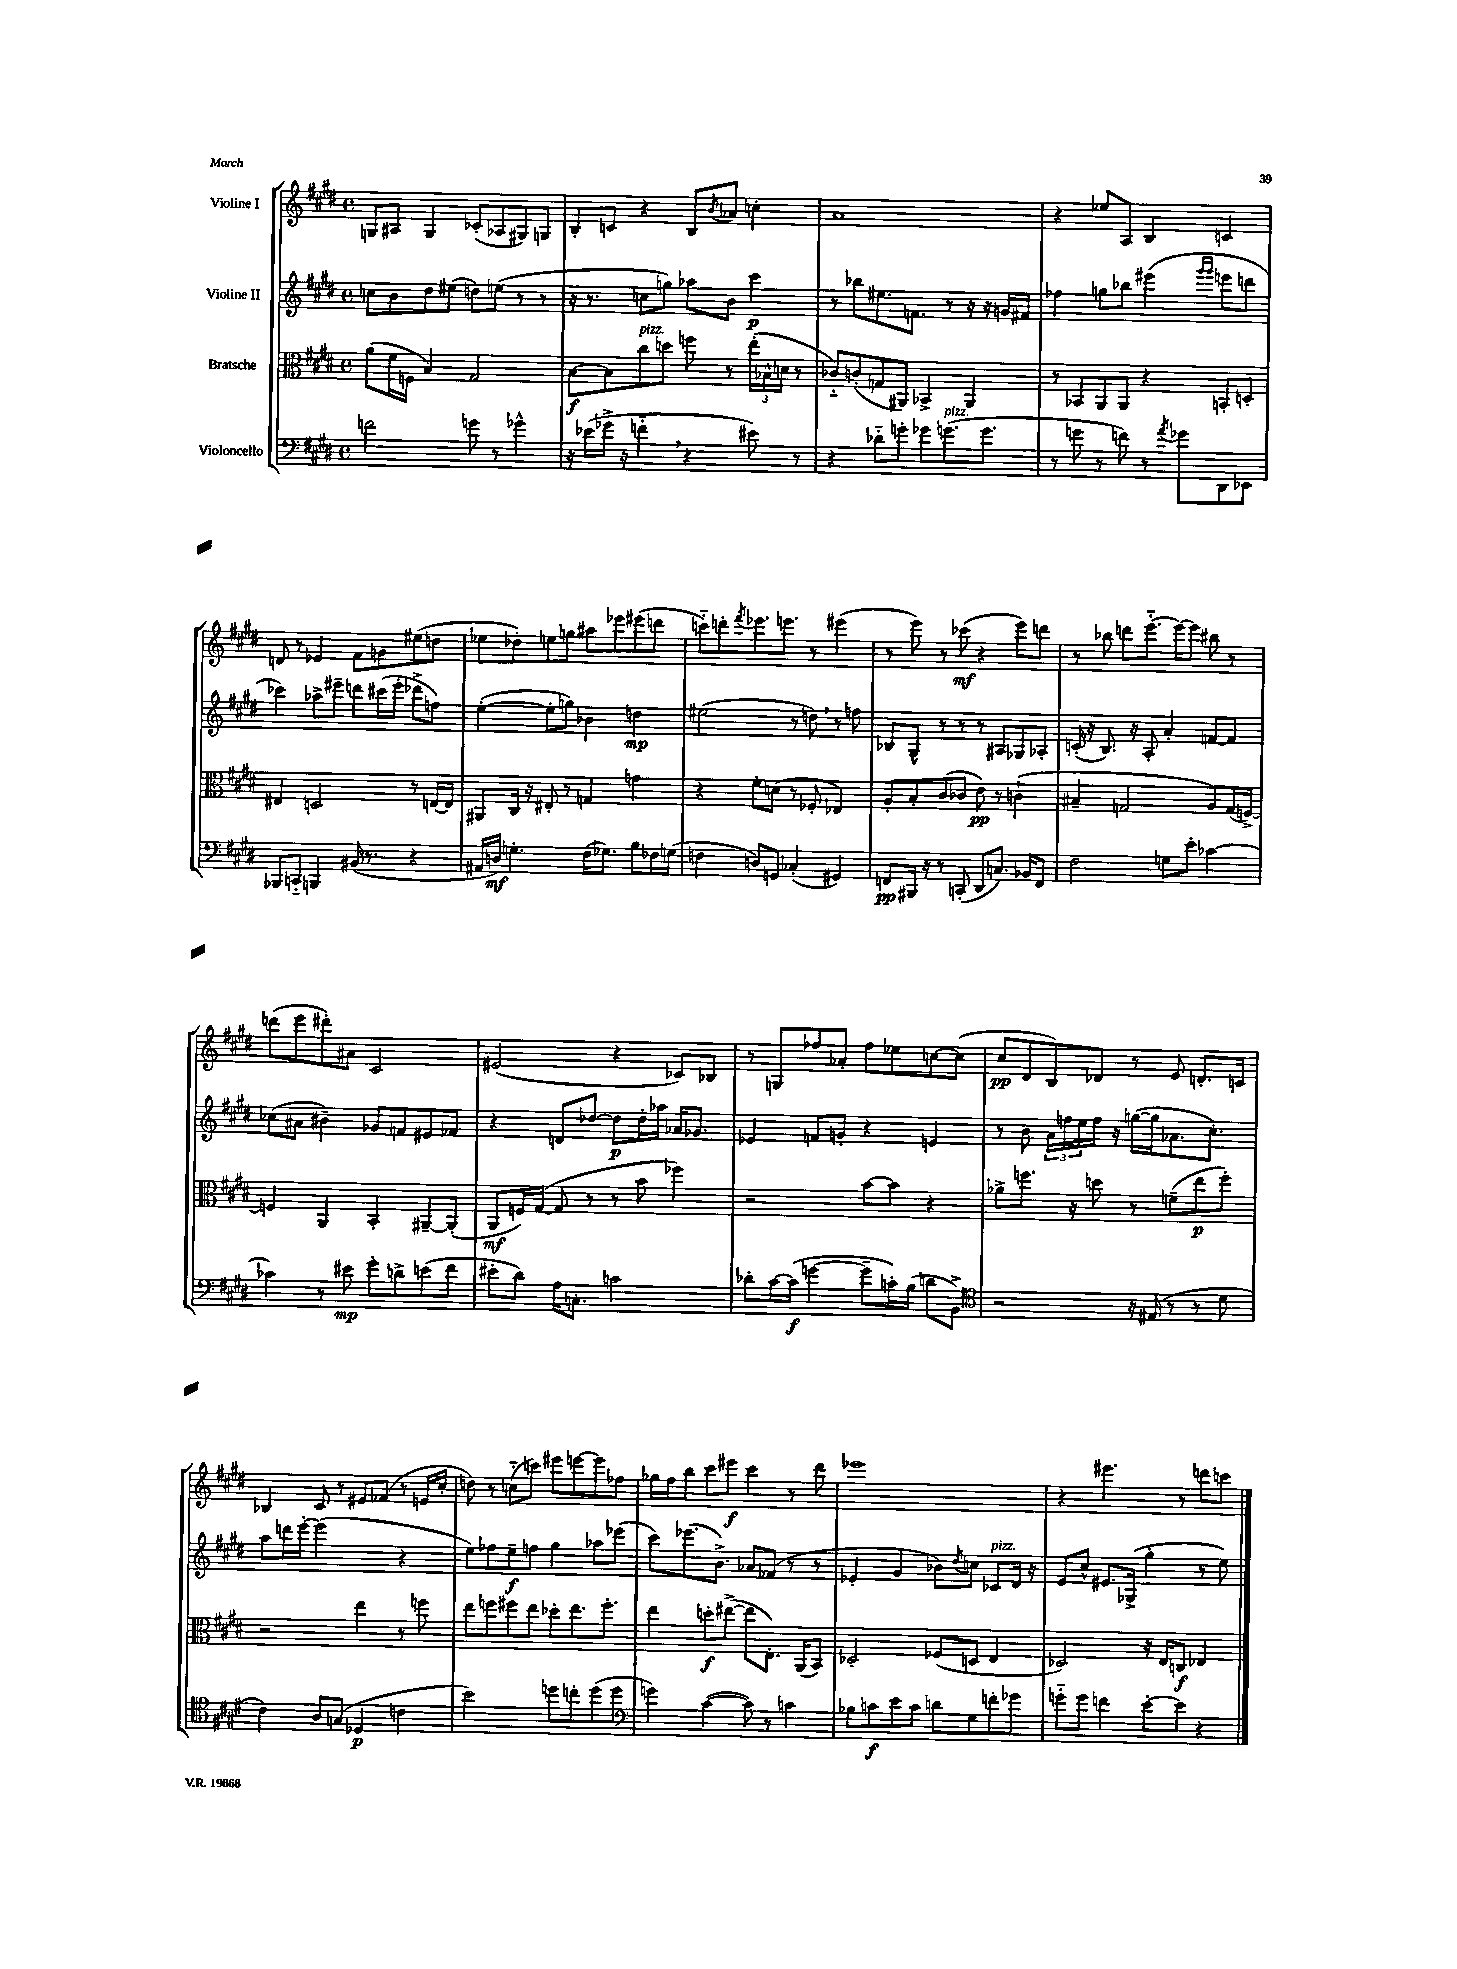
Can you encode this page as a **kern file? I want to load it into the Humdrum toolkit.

**kern	**kern	**kern	**kern
*staff4	*staff3	*staff2	*staff1
*clefF4	*clefC3	*clefG2	*clefG2
*k[f#c#g#d#]	*k[f#c#g#d#]	*k[f#c#g#d#]	*k[f#c#g#d#]
*M4/4	*M4/4	*M4/4	*M4/4
*met(c)	*met(c)	*met(c)	*met(c)
2f	(8a	8cc	8G
.	16f#	8b	8A#
.	16F	.	.
.	4B)	8dd#	4G
.	.	(8ee#	.
8g	2G#	8dd)	(8c-'
8r	.	(8ee	8A-
4g-^^	.	8r	8G#)
.	.	8r	8G
=	=	=	=
16r	[8B	16r	8B'
(16e-	.	8.r	.
16g-^	8B]	.	8c
16r	.	.	.
4f'~	8cc#	8cc	4r
.	8dd	8gg)	.
4r	8ff	8aa-	8B
.	.	.	8qb
.	8r	8b	8a-
8e#)	(24ee'	4ccc#	4cc'
.	24B-^^	.	.
.	24d	.	.
8r	8r	.	.
=	=	=	=
4r	8c-'~)	8r	1a
.	(8c'	8bb-	.
8d-'~	8G	8.ee#	.
8g'	8AA#)	.	.
.	.	8.f	.
8g-	4BB-^	.	.
(8.g	.	8r	.
.	4AA#	16r	.
8.g	.	16r	.
.	.	16g	.
.	.	16f#	.
=	=	=	=
8r	8r	4ff-	4r
8g	8BB-	.	.
8r	8AA	8gg	8ee-
8f)	8AA	8bb-	8A
8r	4r	(4eee#	4B
8qa	.	.	.
8g-	.	.	.
.	.	16qqggg#	.
.	.	16qqggg#	.
8DD#	8BB'	8eee	4c
8EE-	8D'	8ddd	.
=	=	=	=
8BBB-	4E#	4ccc-)	8d
8CC'~	.	.	8r
4BBB	2D	8aa-^	4e-
.	.	8eee#~	.
(16BB#	.	8ddd	8f#
8.r	.	.	.
.	.	(16ccc#	8g
.	.	16eee#'	.
4r	8r	8ddd-^	(8ee#
.	[16E	8ff)	8dd
.	16E]	.	.
=	=	=	=
16AA#	8AA#	([4ee'	8ee-
16D)	.	.	.
4.G'	16C#	.	8dd-')
.	16r	.	.
.	8E#'	8ee']	8ee
.	8r	8gg)	8gg
(16F#	4G	4b-	8aa#
8.G-)	.	.	.
.	.	.	8eee-
8B	4g	4dd	(8eee#
16F-	.	.	8ddd
(16G	.	.	.
=	=	=	=
4F	4r	(2ee#	8ccc'~)
.	.	.	8ddd'
.	.	.	8qfff#
8D)	8f#'	.	8.eee-
8GG	(8d	.	.
.	.	.	8.eee
(4C-'	8r	8r	.
.	8F-'	8dd)	8r
4GG#)	4E-)	8r	(4eee#
.	.	8ff	.
=	=	=	=
8FF	8A'	8B-	8r
16BBB#	8B'	8G#^^	8eee)
16r	.	.	.
8r	(8c#	8r	8r
(8CC'	8c-	8r	(8ccc-
8DD#	8e)	8r	4r
8.C)	8r	8A#	.
.	(4c`	8G-	8eee)
16BB-	.	.	.
8FF	.	8A-'	8ddd
=	=	=	=
2F#	4B#~	(16c'	8r
.	.	16r	.
.	.	8.B)	8bb-
.	2G	.	8ddd
.	.	16r	.
.	.	8A'	[8.eee'~
8G	.	4a'	.
.	.	.	16eee_
8e'	.	.	8eee]
[4c-	8A)	[8f	8bb#
.	(16G	8f]	8r
.	[16F^)	.	.
=	=	=	=
4c-]	4F]	(8cc-	(8ddd
.	.	8a#	8eee
8r	4AA	4b#~)	8ddd#')
8e#	.	.	8a#
8g#'	4BB'	8g-	2c#
8d^	.	8f	.
(8e	[8AA#~	8e#	.
8f#	(8AA#']	8f-	.
=	=	=	=
8e#'	8AA	4r	(2e#
8d#)	16F)	.	.
.	([16G#	.	.
16A	8G#]	8d	.
8.C'	.	.	.
.	8r	[8dd-	.
2c	8r	8dd-]	4r
.	8b	16dd-'	.
.	.	16aa-	.
.	4ff-)	16a-	8c-)
.	.	8.g-	.
.	.	.	8B-
=	=	=	=
8d-'	2r	4e-	8r
[16c#	.	.	8G
(16c#]	.	.	.
[4g	.	8f	8ff-
.	.	8g'	8a-'
8g~]	[8b	4r	8ff-
16c')	8b]	.	8ee-
(16B	.	.	.
8d	4r	4e	[8cc
8BB^)	.	.	(8cc]
=	=	=	=
*clefC4	*	*	*
2r	8a-^	8r	8cc#
.	8.ff	8b	8d#
.	.	24a	8B)
.	.	24ff	.
.	16r	.	.
.	.	24ee	.
.	8dd	16ff	8d-
.	.	16r	.
16r	8r	([16gg	8r
(16E#	.	16gg]	.
8r	(8f~	8.a-	8e
8r	8ee	.	8.d'
.	.	8.cc#')	.
8d#	8ff')	.	.
.	.	.	16c
=	=	=	=
4c#)	2r	8aa	4B-
.	.	16ddd	.
.	.	[16eee'	.
8A	.	(2eee]	8c#
(8G	.	.	8r
4D-	4ee	.	8e#
.	.	.	(8f-
4c	8r	4r	8r
.	8ff	.	16e
.	.	.	16cc#'
=	=	=	=
2b)	8ee	8ee)	8dd)
.	8ff	8ff-	8r
.	8ff#	8ee~	(8cc'~
.	8ee	8ff	8ccc)
8dd	8dd-'	4gg#	8eee#
8cc'	8.ee	.	[8eee
(8dd	.	8aa-	8eee]
.	8.ff#'	.	.
8dd	.	(8eee-	8ff-
=	=	=	=
*clefF4	*	*	*
4g)	4ee	8ccc#)	16gg-
.	.	.	16ff#
.	.	(8.eee-	8bb
([4c#	8dd'	.	8ccc#
.	.	8.b^)	.
.	([8ee#^	.	8eee#
8c#])	8ee#]	8a-	4ccc#
8r	8.E')	(8f-	.
4c	.	8r	8r
.	(16AA	.	.
.	8BB)	8r	8ddd#
=	=	=	=
8B-	2D-'	4e-'	1eee-
8c	.	.	.
8e	.	4g#	.
8c	.	.	.
8d	(8F-	8b-)	.
.	.	8qdd#	.
8G#	8D	8cc	.
8f'	4E	8c-	.
8g-	.	16d#	.
.	.	16r	.
=	=	=	=
8g'~	2D-)	8e	4r
8g	.	8cc#^^	.
4f	.	8.e#	4.eee#
.	.	(16G-^	.
[8e'	16r	4gg#'	.
.	16E	.	.
8e]	8C	.	8r
4r	4E-	8r	8ddd
.	.	8ee)	8ccc
==	==	==	==
*-	*-	*-	*-
